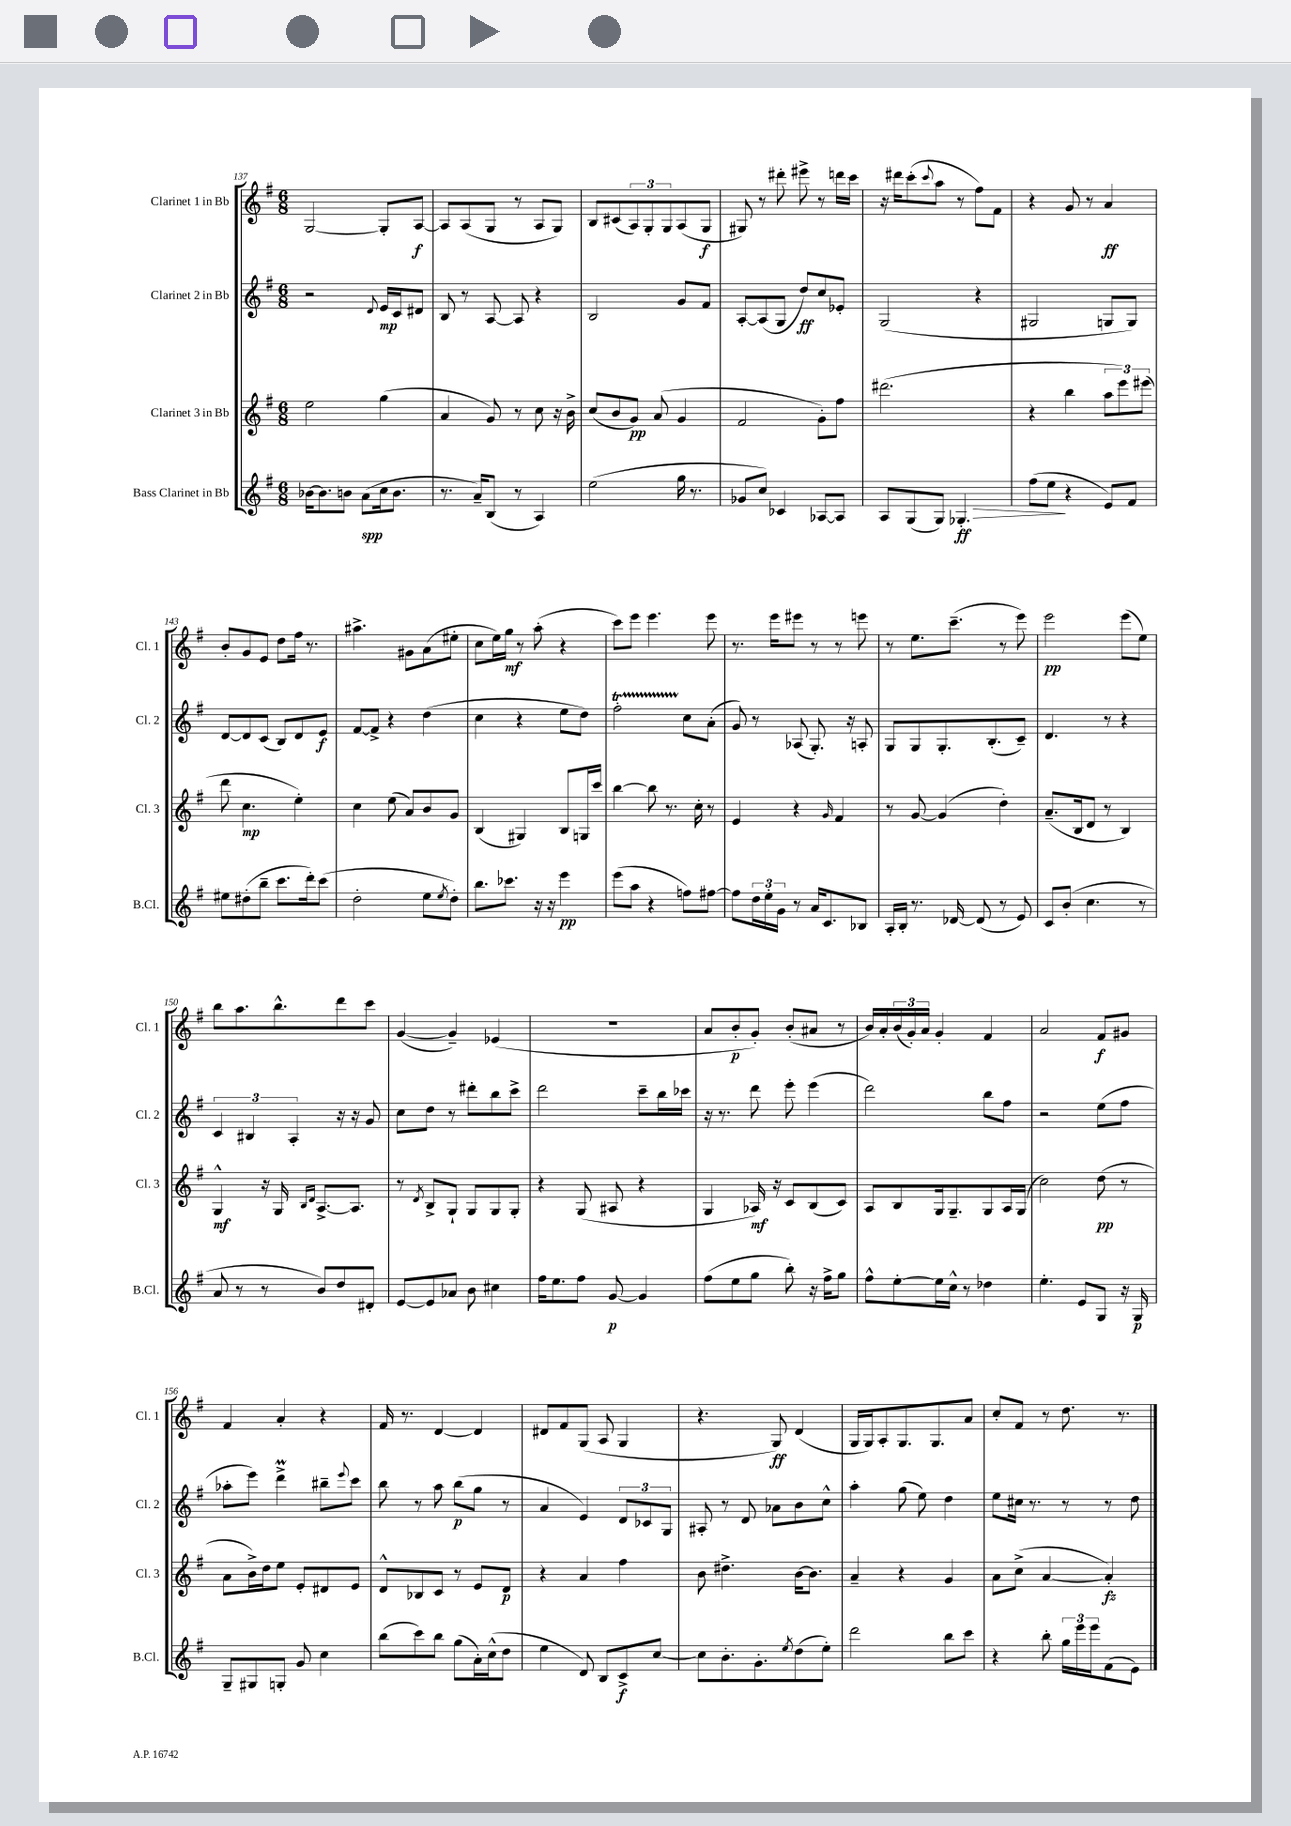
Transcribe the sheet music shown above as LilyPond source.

<<
\new StaffGroup <<
\new Staff = "s0" \with { instrumentName = "Clarinet 1 in Bb" shortInstrumentName = "Cl. 1" } {
    \clef treble \key g \major \numericTimeSignature \time 6/8
    g2~ g8-. a8~\f |
    a8 a8( g8 r8 a8 g8) |
    b8 cis'8( \tuplet 3/2 { a8) g8-. g8 } a8( g8\f |
    gis8) r8 dis'''8-. eis'''8-> r8 d'''16 c'''16 |
    r16 dis'''16 c'''8-.( \appoggiatura { c'''8 } a''8 r8 fis''8) fis'8 |
    r4 g'8 r8 a'4\ff |
    b'8-. g'8 e'8 d''8 fis''16 r8. |
    ais''4.-> gis'8 a'8( eis''8-. |
    c''8 e''16) g''16\mf r8 a''8-.( r4 |
    c'''8) e'''8 e'''4. e'''8 |
    r8. e'''16 eis'''8 r8 r8 e'''8 |
    r8 e''8. c'''8.--( r8 e'''8) |
    e'''2\pp e'''8( e''8) |
    b''8 a''8. b''8.-^ d'''8 c'''8 |
    g'4~( g'4--) ees'4( |
    R2. |
    a'8 b'8-.\p g'8-.) b'8-.( ais'8 r8 |
    b'16) a'16-. \tuplet 3/2 { b'16( g'16-.) a'16 } g'4-. fis'4 |
    a'2 fis'8\f gis'8 |
    fis'4 a'4-. r4 |
    fis'16 r8. d'4~ d'4 |
    dis'8 fis'8 g8( a8 g4 |
    r4. g8\ff) d'4( |
    g16 g16) a8-. g8. g8. a'8 |
    c''8-. fis'8 r8 d''8. r8. \bar "|." |
}
\new Staff = "s1" \with { instrumentName = "Clarinet 2 in Bb" shortInstrumentName = "Cl. 2" } {
    \clef treble \key g \major \numericTimeSignature \time 6/8
    r2 \appoggiatura { d'8 } e'16\mp c'16 dis'8 |
    b8 r8 a8~ a8 r4 |
    b2 g'8 fis'8 |
    a8~-. a8( g8 d''8\ff) c''8 ees'8-. |
    g2( r4 |
    gis2 g8 g8) |
    d'8~ d'8 c'8( b8) d'8 e'8\f |
    fis'8~ fis'8-> r4 d''4( |
    c''4 r4 e''8 d''8) |
    fis''2-.\startTrillSpan c''8\stopTrillSpan a'8-.( |
    g'8) r8 aes8( g8.-.) r16 a8-. |
    g8 g8 g8.-. b8.-.( c'8--) |
    d'4. r8 r4 |
    \tuplet 3/2 { c'4 bis4 a4-. } r16 r16 g'8 |
    c''8 d''8 r8 dis'''8-. b''8 c'''8-> |
    d'''2 c'''8-- b''16 ces'''16 |
    r16 r8. d'''8 e'''8-. e'''4( |
    d'''2) b''8 fis''8 |
    r2 e''8( fis''8 |
    aes''8-. e'''8) d'''4->\prall bis''8-- \appoggiatura { e'''8 } c'''8 |
    b''8 r8 a''8 b''8\p( g''8 r8 |
    a'4 e'4) \tuplet 3/2 { d'8 ces'8 g8 } |
    ais8-. r8 d'8 aes'8 b'8 c''8-^ |
    a''4-. g''8( e''8) d''4 |
    e''8 cis''16 r8. r8 r8 d''8 \bar "|." |
}
\new Staff = "s2" \with { instrumentName = "Clarinet 3 in Bb" shortInstrumentName = "Cl. 3" } {
    \clef treble \key g \major \numericTimeSignature \time 6/8
    e''2 g''4( |
    a'4 g'8) r8 c''8 r16 b'16-> |
    c''8( b'8 g'8\pp) a'8( g'4 |
    fis'2 g'8-.) fis''8 |
    dis'''2.( |
    r4 b''4 \tuplet 3/2 { a''8 e'''8) eis'''8( } |
    d'''8 c''4.\mp e''4-.) |
    c''4 e''8( a'8) b'8 g'8 |
    b4( gis4) b8 g16 c'''16 |
    b''4~ b''8 r8. c''16-. r8 |
    e'4 r4 \grace { g'16 } fis'4 |
    r8 g'8~ g'4( d''4-.) |
    a'8.--( b16 d'8 r8 b4) |
    g4-^\mf r16 g16 \grace { b16 d'16 } a8.~-> a8. |
    r8 \acciaccatura { d'8 } b8-> g8-! g8 g8 g8-. |
    r4 g8( ais8 r4 |
    g4 aes16\mf) r16 c'8 b8( c'8) |
    a8 b8 g16 g8.-- g8 a16 g16( |
    c''2) d''8\pp( r8 |
    a'8 b'16->) d''16 e''8 e'8-. dis'8 e'8 |
    d'8-^ bes8 c'8 r8 e'8 d'8\p |
    r4 a'4 fis''4 |
    b'8 dis''4.-> b'16~ b'8. |
    a'4-- r4 g'4 |
    a'8 c''8->( a'4~ a'4-.\fz) \bar "|." |
}
\new Staff = "s3" \with { instrumentName = "Bass Clarinet in Bb" shortInstrumentName = "B.Cl." } {
    \clef treble \key g \major \numericTimeSignature \time 6/8
    bes'16~ bes'8. b'8 a'8\spp( c''16 b'8. |
    r8. a'16--) b8( r8 a4) |
    e''2( g''16 r8. |
    ges'8 c''8) ces'4 aes8~ aes8 |
    a8 g8( g8) ges4.-.\ff\> |
    fis''8( e''8\! r4 e'8) fis'8 |
    eis''8 dis''8-.( b''8-- c'''8. d'''16-.) c'''8( |
    d''2-. e''8 \acciaccatura { e''8 } d''8-.) |
    b''8. ces'''8. r16 r16 e'''4\pp |
    e'''8( a''8 r4 f''8) fis''8~ |
    fis''8 \tuplet 3/2 { d''16 e''16-. g'16 } r8 a'16 c'8. bes8 |
    a16-. b16-. r8. des'16~ des'8( r8 e'8) |
    c'8 b'8-.( c''4. r8 |
    a'8 r8 r8 b'8) d''8 dis'8-. |
    e'8~ e'8 aes'8 b'8 cis''4 |
    fis''16 e''8. fis''8 g'8~\p g'4 |
    fis''8( e''8 g''8 b''8-.) r16 fis''16-> g''8 |
    fis''8-^ e''8~-. e''16 c''16-^ r8 des''4 |
    e''4.-. e'8 g8 r16 g16\p |
    g8-- gis8 g8-. g'8 c''4 |
    b''8( c'''8) b''8 g''8( a'16-.) c''16-^( d''8 |
    e''4 d'8) b8 c'8->\f c''8~ |
    c''8 b'8.-. g'8.-. \acciaccatura { e''8 } d''8( e''8-.) |
    d'''2 b''8 c'''8 |
    r4 b''8-. \tuplet 3/2 { g''16 e'''16 e'''16 } fis'8( e'8) \bar "|." |
}
>>
>>
\layout { \context { \Score currentBarNumber = #137 } }
